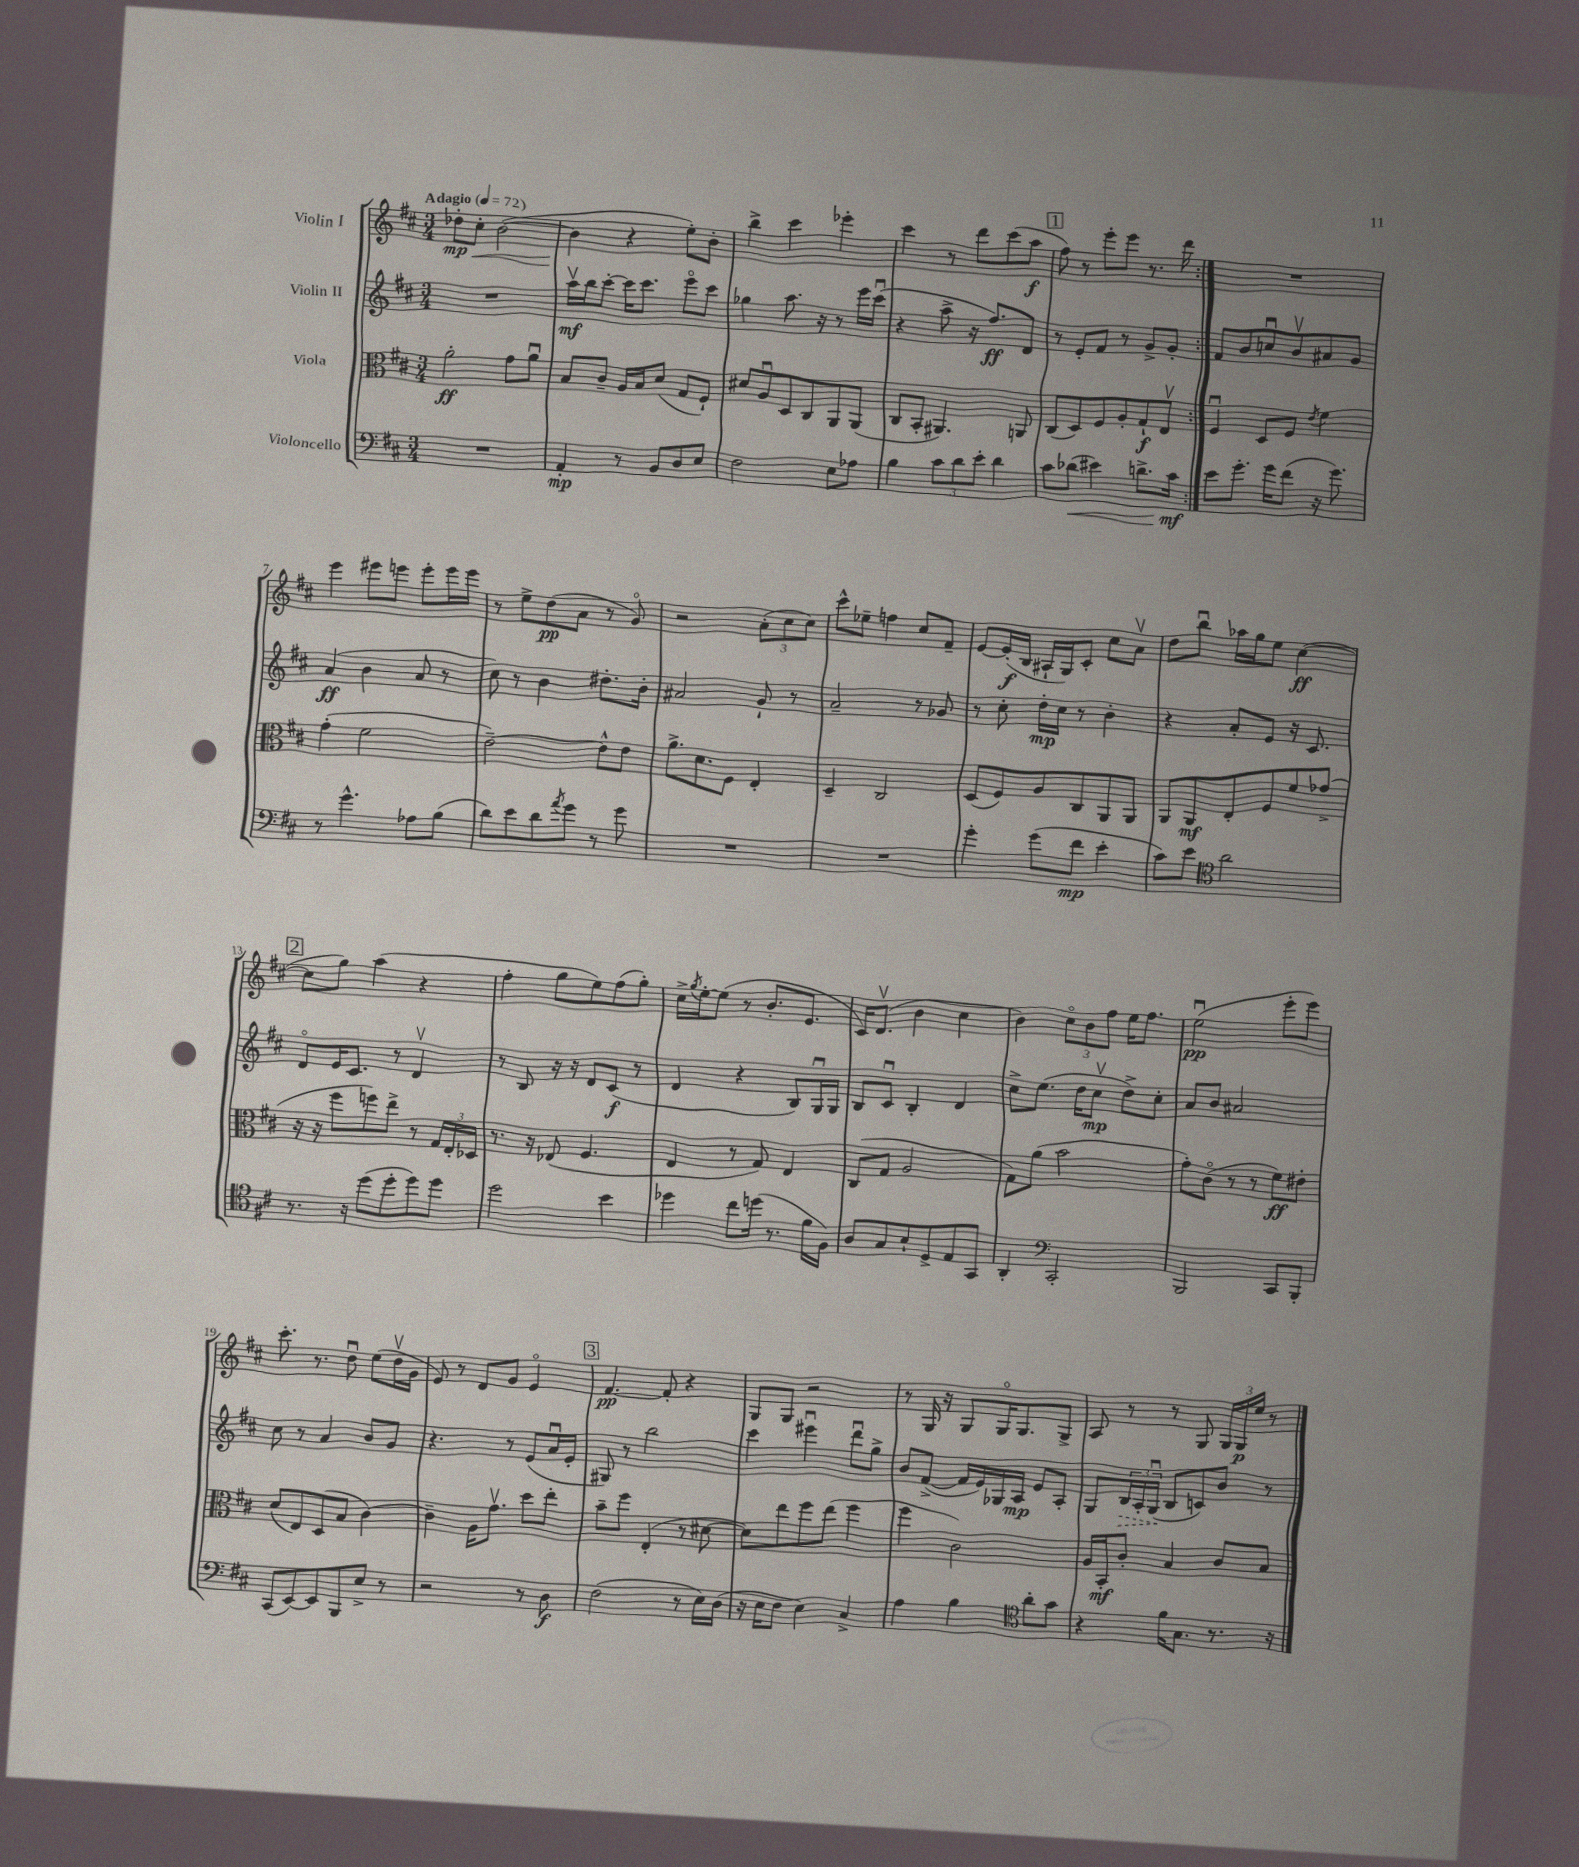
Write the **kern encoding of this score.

**kern	**kern	**kern	**kern
*staff4	*staff3	*staff2	*staff1
*clefF4	*clefC3	*clefG2	*clefG2
*k[f#c#]	*k[f#c#]	*k[f#c#]	*k[f#c#]
*M3/4	*M3/4	*M3/4	*M3/4
*MM72	*MM72	*MM72	*MM72
2.r	2a'\	2.r	8dd-'\L
.	.	.	8cc#'\J
.	.	.	([2b\
.	8g\L	.	.
.	8au\J	.	.
=	=	=	=
4AA'/	8B/L	16aav\LL	4b\]
.	.	16bb\J	.
.	8c#~/J	[8ccc#'\J	.
8r	16A/LL	16ccc#\]LK	4r
.	16B/J	8.ccc#\J	.
8BB/L	(8d/J	.	.
8D/	8G/L	8eeeo\L	8ee'\L)
8E/J	8F#`/J)	8ccc#\J	8b'\J
=	=	=	=
2F#\	8d#/L	4gg-\	4bb^\
.	8Au/	.	.
.	8D/	8.aa\	4ccc#\
.	8C#/	.	.
.	.	16r	.
8E\L	8AA/	8r	4eee-'\
8A-\J	(8AA/J	16eee\LL	.
.	.	(16ccc#u\JJ	.
=	=	=	=
4B\	8C#/L	4r	4ccc#\
.	8BB'/J	.	.
12c#\L	4.AA#/)	8aa^\	8r
12d\	.	.	.
.	.	16r	8ddd\L
12e'\J	.	.	.
.	.	8.ff#/L)	.
4d\	.	.	(8ccc#\
.	8AA/	8d/J	8aa\J
=	=	=	=
8c#\L	(8C#/L	8r	8ff#\)
(8d-\J	8D/)	8e'/L	8r
4e#\)	8F#/	8f#/J	8eee'\L
.	8A'/	8r	8eee\J
8.d^\L	8G`/	8g^/L	8.r
.	8Ev/J	8g'/J	.
16c#\Jk	.	.	16ddd\
=:|!	=:|!	=:|!	=:|!
8e\L	4F#u/	8f#/L	2.r
8.g'\J	.	8b/	.
.	8D/L	8ccu/	.
16g\LK	.	.	.
(8f#\J	8F#/J	8bv/	.
.	8qe/	.	.
16r	4f#\	8a#/	.
8.g\)	.	.	.
.	.	8g/J	.
=	=	=	=
8r	(4g'\	(4a/	4eee\
4.g^^\	.	.	.
.	2f#\	4b\	8eee#\L
.	.	.	8eee\J
8A-\L	.	8a/	8eee'\L
(8B\J	.	8r	16eee\L
.	.	.	16eee\JJ
=	=	=	=
8d\L)	[2e~\)	8cc#\)	8r
8e\	.	8r	8ee^\L
8d\	.	4b\	(8dd\
8qa/	.	.	.
8g\J	.	.	8a\J
8r	8e^^\]L	8.dd#'\L	8r
8g\	8e\J	.	8go/)
.	.	16b'\Jk	.
=	=	=	=
2.r	8.a^\L	2a#/	2r
.	8.d\	.	.
.	8F#\J	.	.
.	4E'/	8g`/	(12a'\L
.	.	.	12cc#\
.	.	8r	.
.	.	.	12cc#\J)
=	=	=	=
2.r	4D~/	2a~/	8ccc#^^\L
.	.	.	8ee-~\J
.	2C#/	.	4ff\
.	.	8r	8cc#/L
.	.	8g-/	8f#~/J
=	=	=	=
4g'\	(8D/L	8r	[8e/L
.	8F#/)	8cc#'\	(16e'/]L
.	.	.	16B/JJ
(8g\L	8A/	16dd'\LL	16A#`/LL
.	.	16cc#\JJ	16G/J)
8f#\J	8C#/	8r	8c#'/J
4e'\	8AA/	4b'\	8cc#\L
.	8AA/J	.	8av\J
=	=	=	=
8c#\L)	8AA/L	4r	8dd\L
8e\J	8AA/	.	8bbu\J
*clefC4	*	*	*
2a\	8E'/	8a'/L	16aa-\LL
.	.	.	16gg\J
.	8F#/	8e/J	8ee\J
.	8f#/	16r	([4cc#\
.	.	8.c#/	.
.	(8g-^/J	.	.
=	=	=	=
8.r	16r	8do/L	8cc#\]L
.	16r	.	.
.	8ff#\L	16e/K	8gg\J)
16r	.	8.c#/J	.
(8dd\L	8ff\)	.	(4aa\
8dd'\	8ee^\J	8r	.
8dd\)	8r	4dv/	4r
8dd\J	24G/LL	.	.
.	24E'/	.	.
.	24D-/JJ	.	.
=	=	=	=
2dd\	8.r	8r	4ff#'\
.	.	8B/	.
.	16r	.	.
.	(8E-/	16r	8gg\L
.	.	16r	.
.	4.F#/	8d/L	8ee\)
4b\	.	(8c#/J	(8ff#\
.	.	8r	8gg'\J)
=	=	=	=
4dd-\	4E/	4d/	16cc#^\LL
.	.	.	8qgg/
.	.	.	[16ee'\J
.	.	.	(8ee\]J
8cc#\L	8r	4r	8r
(16dd\Jk	8G/)	.	8.b'/L
8.r	.	.	.
.	4E/	8B/L)	.
.	.	.	8.e/J
16f#\LL	.	16Gu/L	.
16F#\JJ)	.	16G/JJ	.
=	=	=	=
8A/L	(8C#/L	8B/L	16c#/LK)
.	.	.	(8.dv/J
8G/	8G/J	8c#u/J	.
8B`/	2A/	4B'/	4b\
8D^/	.	.	.
8E/	.	4d/	4cc#\
8GG/J	.	.	.
=	=	=	=
4AA'/	8G\L)	8cc#^\L	4b\)
.	(8a\J	(8.ee\J	.
*clefF4	*	*	*
2CC#'/	2b\	.	12cc#o\L
.	.	16dd\LK	.
.	.	.	12b\
.	.	8cc#v\J	.
.	.	.	12ff#\J
.	.	8dd^\L)	16ee\LK
.	.	.	8.ff#\J
.	.	8cc#'\J	.
=	=	=	=
2BBB/	8g'\L)	8a/L	(2eeu\
.	(8c#o\J	8b/J	.
.	8r	2a#/	.
.	8r	.	.
8CC#/L	8f#\L)	.	8eee'\L
8BBB'/J	8e#'\J	.	8eee\J)
=	=	=	=
(8CC#/L	(8d/L	8cc#\	8.ccc#'\
[8EE/)	8E/)	8r	.
.	.	.	8.r
8EE/]	(8D/	4a/	.
8BBB/	8B/J	.	8ddu\
8E^/J	[4c#\)	8b/L	(8ee\L
8r	.	8g/J	16ddv\L
.	.	.	16g\JJ
=	=	=	=
2r	4c#~\]	4.r	8e/)
.	.	.	8r
.	16A\LK	.	8d/L
.	8.gv\J	.	.
.	.	8r	8g/J
8r	8dd\L	(8e/L	4eo/
8D\	8ee'\J	16au/L	.
.	.	16e'/JJ	.
=	=	=	=
(2F#\	8b~\L	8G#/)	[4.f#/
.	8ff#\J	8r	.
.	(4E'/	2bb\	.
.	.	.	8f#'/]
8r	8r	.	4r
16E\LL)	[8d#\	.	.
(16D\JJ	.	.	.
=	=	=	=
16r	8d#\]L)	4ccc#\	8G/L
16E\LK	.	.	.
8F#\J	8ee\	.	8G/J
4E\)	8ff#\	4eee#u\	2r
.	(8ee\J	.	.
4C#^/	4ff#\	8dddu\L	.
.	.	8gg^\J	.
=	=	=	=
4A\	4ff#\	8b/L	8r
.	.	([8f#^/J	16G/
.	.	.	16r
4B\	2c#\)	16f#/]LL	8G/L
.	.	16e/)	.
.	.	16G-/	16Go/K
.	.	16A/JJ	8.G/
*clefC4	*	*	*
8a'\L	.	8e/L	.
8g\J	.	8A'/J	8G^/J
=	=	=	=
4r	16A/LL	8G/L	8A/
.	16BB'/J	.	.
.	8c#'/J	24B/L	8r
.	.	24A'/	.
.	.	(24Gu/JJ	.
16f#\LK	4B/	8B/L	8r
8.G\J	.	.	.
.	.	8c/)	8G/
8.r	8c#/L	8b/J	24G/LL
.	.	.	24G/
.	.	.	24ee/JJ
.	8B/J	8r	8r
16r	.	.	.
==	==	==	==
*-	*-	*-	*-
